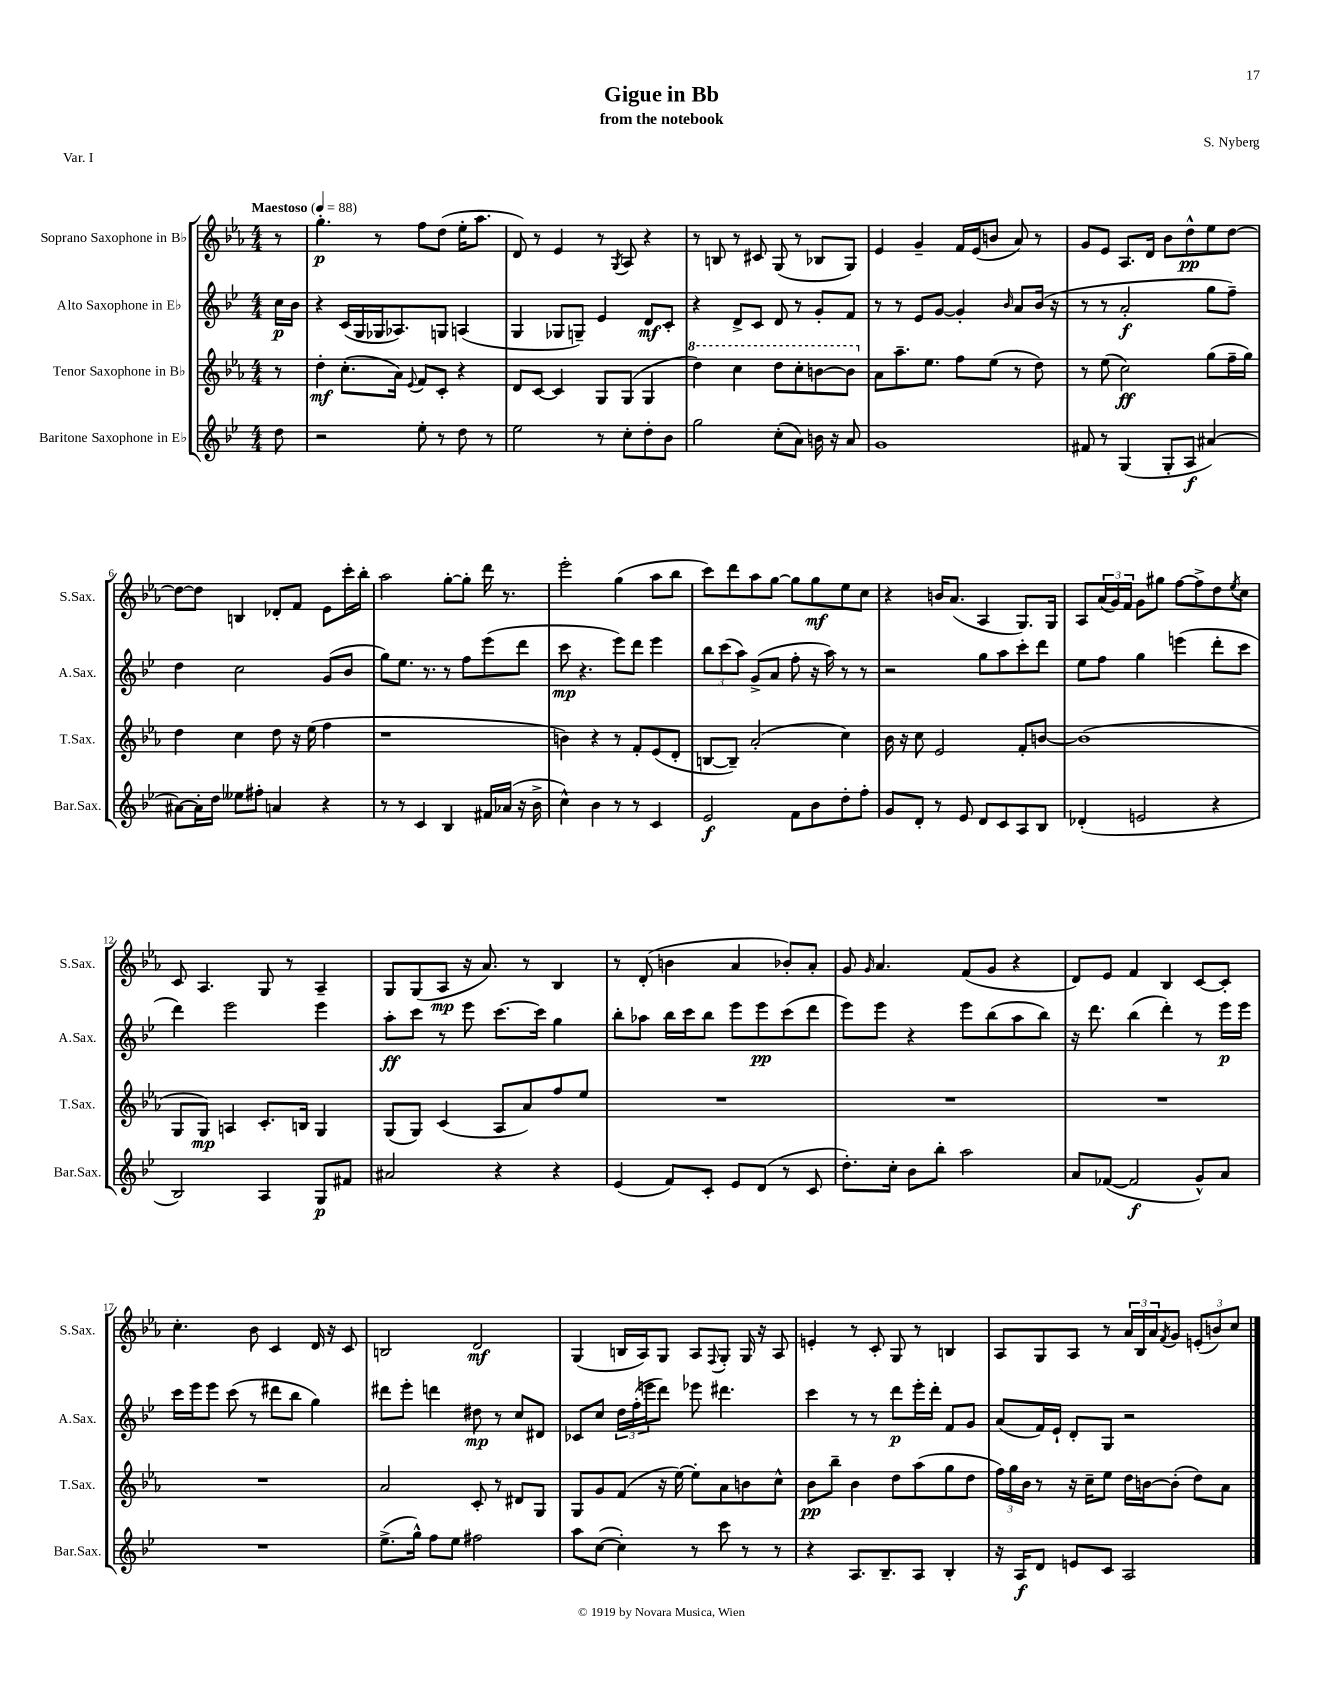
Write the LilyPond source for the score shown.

\header { title = "Gigue in Bb" composer = "S. Nyberg" subtitle = "from the notebook" piece = "Var. I" }
<<
\new StaffGroup <<
\new Staff = "s0" \with { instrumentName = "Soprano Saxophone in Bb" shortInstrumentName = "S.Sax." } {
    \clef treble \key ees \major \numericTimeSignature \time 4/4 \partial 8 \tempo "Maestoso" 4 = 88
    r8 |
    g''4.-.\p r8 f''8 d''8( ees''16-. aes''8. |
    d'8) r8 ees'4 r8 \acciaccatura { g8 } aes8 r4 |
    r8 b8 r8 cis'8 g8( r8 bes8 g8) |
    ees'4 g'4-- f'16 ees'16( b'8 aes'8) r8 |
    g'8 ees'8 aes8. d'16 bes'8 d''8-^\pp ees''8 d''8~ |
    d''8~ d''8 b4 des'8-. f'8 ees'8 c'''16-. bes''16-. |
    aes''2 g''8~-. g''8-. d'''16 r8. |
    ees'''2-. g''4( aes''8 bes''8 |
    c'''8) d'''8 aes''8 g''8~ g''8 g''8\mf ees''8 c''8 |
    r4 b'16 aes'8.( aes4 g8.) g16 |
    aes8 \tuplet 3/2 { aes'16( g'16) f'16 } g'8 gis''8 f''8~ f''8-> d''8 \acciaccatura { ees''8 } c''8 |
    c'8 aes4. g8 r8 aes4-- |
    g8 g8( aes8\mp r16 aes'8.) r8 bes4 |
    r8 d'8-.( b'4 aes'4 bes'8-.) aes'8-. |
    g'8 \grace { g'16 } aes'4. f'8( g'8 r4 |
    d'8) ees'8 f'4 bes4 c'8~ c'8-. |
    c''4.-. bes'8 c'4 d'16 r16 c'8 |
    b2 d'2\mf |
    g4( b16 aes16) g8 aes8 \appoggiatura { f8 } g8-. g16 r16 aes8 |
    e'4-. r8 c'8-. g8 r8 b4 |
    aes8 g8 aes8 r8 \tuplet 3/2 { aes'16 bes16 aes'16 } \acciaccatura { f'8 } g'8 \tuplet 3/2 { e'8-.( b'8) c''8 } \bar "|." |
}
\new Staff = "s1" \with { instrumentName = "Alto Saxophone in Eb" shortInstrumentName = "A.Sax." } {
    \clef treble \key bes \major \numericTimeSignature \time 4/4 \partial 8
    c''16\p bes'16 |
    r4 c'16( g16 ges16 aes8.) g8 a4( |
    g4 ges8 g8--) ees'4 d'8\mf c'8-. |
    r4 d'8-> c'8 d'8 r8 g'8-. f'8 |
    r8 r8 ees'8 g'8~ g'4-. \grace { bes'16 } a'8 bes'16( r16 |
    r8 r8 a'2-.\f g''8 f''8--) |
    d''4 c''2 g'8( bes'8 |
    g''8) ees''8. r8. r8 f''8 ees'''8( d'''8 |
    c'''8\mp r4. ees'''8) d'''8 ees'''4 |
    \tuplet 3/2 { bes''8 c'''8( a''8) } g'8->( a'8 f''8-. r16 a''16) r8 r8 |
    r2 g''8 a''8 c'''8-. d'''8 |
    ees''8 f''8 g''4 e'''4( d'''8-. c'''8 |
    d'''4) ees'''2 ees'''4 |
    a''8-.\ff c'''8 r8 ees'''8 c'''8.~ c'''16 g''4 |
    bes''8-. aes''8 bes''16 c'''16 bes''8 ees'''8 ees'''8\pp c'''8( d'''8 |
    ees'''8) ees'''8 r4 ees'''8 bes''8( a''8 bes''8) |
    r16 d'''8. bes''4( d'''4-.) r8 ees'''16\p ees'''16 |
    c'''16 ees'''16 ees'''8 c'''8( r8 dis'''8 bes''8 g''4) |
    dis'''8 ees'''8-. d'''4 dis''8\mp r8 c''8 dis'8 |
    ces'8 c''8 \tuplet 3/2 { d''16 f''16-.( e'''16 } d'''8) ees'''8 dis'''4. |
    c'''4 r8 r8 d'''8\p ees'''16-. d'''16-. f'8 g'8 |
    a'8( f'16) ees'16-! d'8-. g8 r2 \bar "|." |
}
\new Staff = "s2" \with { instrumentName = "Tenor Saxophone in Bb" shortInstrumentName = "T.Sax." } {
    \clef treble \key ees \major \numericTimeSignature \time 4/4 \partial 8
    r8 |
    d''4-.\mf c''8.-.( aes'16) \appoggiatura { ees'8 } f'8 c'8-. r4 |
    d'8 c'8~ c'4 g8 g8( g4 |
    \ottava #1 d'''4) c'''4 d'''8 c'''8-. b''8~ b''8 \ottava #0 |
    aes'8 aes''8.-- ees''8. f''8 ees''8( r8 d''8) |
    r8 ees''8( c''2\ff) g''8( f''16-- g''16) |
    d''4 c''4 d''8 r16 ees''16( f''4 |
    r1 |
    b'4) r4 r8 f'8-. ees'8( d'8-. |
    b8~ b8--) aes'2-.( c''4) |
    bes'16 r16 c''8 ees'2 f'8-. b'8~ |
    b'1( |
    g8 g8\mp) a4 c'8.-. b16 g4 |
    g8( g8) c'4( aes8 aes'8) f''8 ees''8 |
    R1 |
    R1 |
    R1 |
    R1 |
    aes'2 c'8-. r8 dis'8 g8 |
    g8 g'8 f'8( r16 ees''16~) ees''8-. aes'8 b'8 c''8-^ |
    bes'8\pp bes''8-- bes'4 d''8 aes''8( g''8 d''8 |
    \tuplet 3/2 { f''16) g''16 bes'16 } r8 r16 c''16-- ees''8 d''16 b'16~ b'8-.( d''8) aes'8 \bar "|." |
}
\new Staff = "s3" \with { instrumentName = "Baritone Saxophone in Eb" shortInstrumentName = "Bar.Sax." } {
    \clef treble \key bes \major \numericTimeSignature \time 4/4 \partial 8
    d''8 |
    r2 ees''8-. r8 d''8 r8 |
    ees''2 r8 c''8-. d''8-. bes'8 |
    g''2 c''8-.( a'8) b'16 r16 a'8 |
    g'1 |
    fis'8 r8 g4( g8-. a8\f ais'4~) |
    ais'8~ ais'16-. d''16 eeses''8 fis''8-. a'4 r4 |
    r8 r8 c'4 bes4 fis'16 aes'16( r16 bes'16-> |
    c''4-^) bes'4 r8 r8 c'4 |
    ees'2\f f'8 bes'8 d''8-. f''8-. |
    g'8 d'8-. r8 ees'8 d'8 c'8 a8 bes8 |
    des'4-.( e'2 r4 |
    bes2) a4 g8\p fis'8 |
    ais'2 r4 r4 |
    ees'4( f'8) c'8-. ees'8 d'8( r8 c'8 |
    d''8.-.) c''16-. bes'8 bes''8-. a''2 |
    a'8 fes'8~( fes'2\f g'8-^) a'8 |
    R1 |
    ees''8.->( g''16-^) f''8 ees''8 fis''2 |
    a''8 c''8~( c''4-.) r8 c'''8 r8 r8 |
    r4 a8. bes8.-- a8 bes4-. |
    r16 a16\f d'8 e'8 c'8 a2 \bar "|." |
}
>>
>>
